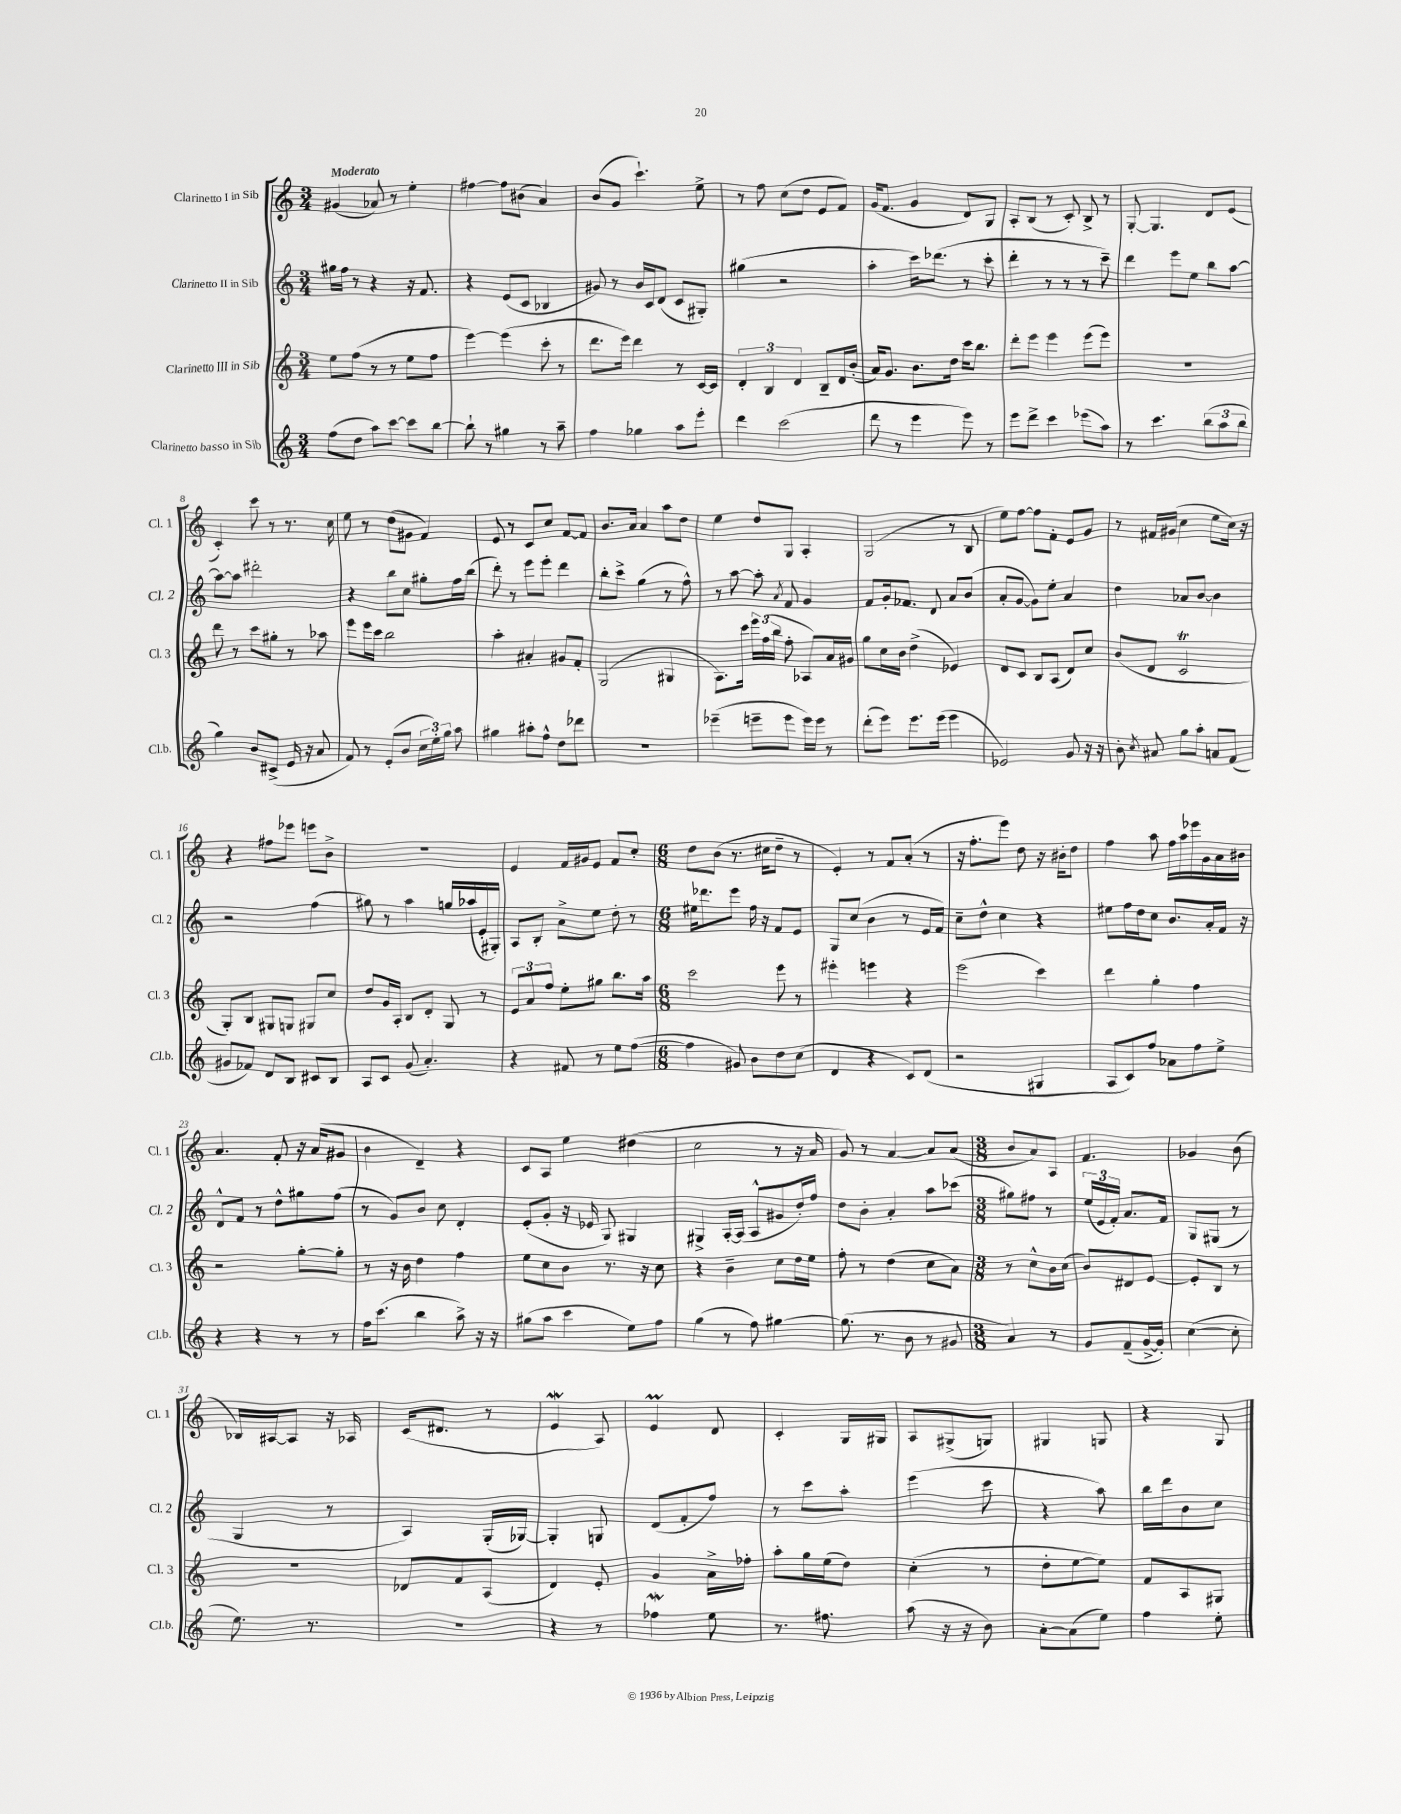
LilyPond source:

<<
\new StaffGroup <<
\new Staff = "s0" \with { instrumentName = "Clarinetto I in Sib" shortInstrumentName = "Cl. 1" } {
    \clef treble \key c \major \numericTimeSignature \time 3/4 \tempo "Moderato"
    \autoBeamOff gis'4( aes'8) r8 e''4-. |
    fis''4~ fis''8[ bis'8]( a'4) |
    b'8[( g'8] c'''4.-!) e''8-> |
    r8 f''8 c''8[( d''8] e'8[ f'8]) |
    g'16[( f'8.] g'4 d'8[) g8] |
    a8[-. b8]( r8 c'8-.) b8-> r8 |
    g8~-. g4. d'8[ e'8]( |
    c'4-.) c'''8 r8 r8. c''16 |
    e''8 r8 d''8[( gis'8] f'4) |
    e'8 r8 c'8[ c''8] f'8[~ f'8] |
    b'8.[ a'16] a'4 a''8[ d''8] |
    e''4 d''8[ g8] a4-. |
    g2( r8 b8 |
    e''8[) f''8]~ f''8[ f'8]-. e'8[ g'8] |
    r8 fis'16[ gis'16]( c''4 e''8[ c''16]) r16 |
    r4 fis''8[ ees'''8] e'''8[ b'8]-> |
    R2. |
    e'4 f'16[ gis'16 e'8] f'8[ c''8]-. |
    \numericTimeSignature \time 6/8 d''8[ b'8]( r8. cis''16[ d''8]-- r8 |
    e'4-.) r8 f'8[ a'8]-.( r8 |
    r16 f''8.[-. e'''8]) d''8 r16 bis'16[-. d''8] |
    f''4 a''8 f''16[ a''16 ees'''16 g'16 a'16 bis'16] |
    a'4. f'8-. r16 a'16[( gis'8] |
    b'4 d'4--) r4 |
    c'8[ a8] e''4 dis''4( |
    c''2 r8 r16 a'16 |
    g'8) r8 a'4~ a'8[ a'8]( |
    \numericTimeSignature \time 3/8 b'8[ a'8) a8] |
    f'4. |
    ges'4 b'8( |
    bes16[) ais16~ ais8] r16 aes16 |
    c'16[( dis'8.] r8 |
    e'4\mordent a8) |
    e'4\prall d'8 |
    c'4-. g16[ gis16] |
    a8[ gis8->( g8]) |
    gis4 g8 |
    r4 g8 \bar "|." |
}
\new Staff = "s1" \with { instrumentName = "Clarinetto II in Sib" shortInstrumentName = "Cl. 2" } {
    \clef treble \key c \major \numericTimeSignature \time 3/4
    \autoBeamOff gis''16[ f''16] r8 r4 r16 f'8. |
    r4 e'8[( c'8] bes4 |
    gis'8) r8 b'16[ c'16 d'8]( c'8[ gis8]-.) |
    gis''4( r2 |
    a''4-. c'''16[) des'''8.]( r8 c'''8-. |
    d'''4-. r8 r8 r8 c'''8--) |
    d'''4 e'''8[ e''8] b''8[ a''8]~ |
    a''8[~ a''8] dis'''2-. |
    r4 b''8[ c''8] gis''8[-. f''16 b''16]( |
    d'''8-.) r8 e'''8[ e'''8]-. d'''4 |
    b''8[-. c'''8]-> g''4( r8 f''8-^) |
    r8 a''8~ a''8-. \acciaccatura { a'8 } f'8 g'4 |
    f'8[ g'16-. fes'8.] d'8 a'8[ b'8]( |
    a'8[-. g'8]~ g'8[) e''8]-. a'4 |
    d''4 aes'8[ b'8]~ b'4 |
    r2 f''4( |
    gis''8) r8 a''4 g''16[ aes''16( e'16-. gis16]-.) |
    a8[ b8]-. a'8[-> e''8] d''8-. r8 |
    \numericTimeSignature \time 6/8 eis''16[ des'''8. e'''8] f''16 r16 f'8[ e'8] |
    g8[ c''8]( b'4 r8 e'16[ f'16]) |
    c''8[-- d''8]-^ c''4 r4 |
    eis''8[ f''16 d''16 c''8] b'8.[ a'16-. f'16] r16 |
    d'8[-^ f'8] r8 d''8[-^ gis''8 f''8]( |
    r8 g'8[) b'8] c''8 d'4-. |
    e'8[-.( g'8]-. r16 ees'16 g8) gis4 |
    gis4-> a16[~-. a16]( a8[-^ gis'8 d''16-.) f''16] |
    d''8[ b'8]-. a'4-. a''8[ ces'''8]( |
    \numericTimeSignature \time 3/8 gis''8[) fis''8] r8 |
    \tuplet 3/2 { e''16[( e'16 f'16]-.) } a'8.[ f'16] |
    g8[ gis8]( r8 |
    g4 r8 |
    a4) g16[-.( ges16]~) |
    ges4-. g8 |
    d'8[( f'8-. f''8]) |
    r8 c'''8[ a''8]-. |
    e'''4( c'''8 |
    r4 a''8) |
    b''16[ d'''16 b'8 c''8] \bar "|." |
}
\new Staff = "s2" \with { instrumentName = "Clarinetto III in Sib" shortInstrumentName = "Cl. 3" } {
    \clef treble \key c \major \numericTimeSignature \time 3/4
    \autoBeamOff e''8[ f''8]( r8 r8 e''8[ f''8] |
    e'''4~) e'''4( c'''8-. r8 |
    d'''8.[ e'''16]) d'''4 r8 c'16[~ c'16] |
    \tuplet 3/2 { d'4-. b4 d'4 } b8[-- d'16 b'16]-.( |
    a'16[) g'8.] b'8.[ d''16] c'''16[ b''8.] |
    d'''8[-. e'''8] e'''4 e'''8[( e'''8]) |
    R2. |
    d'''8 r8 c'''8[ gis''8]-. r8 aes''8 |
    e'''8[ e'''16 c'''16] b''2 |
    a''4-. ais'4-. gis'8[ f'8]-. |
    g2( gis4 |
    a8.[) c'''16] \tuplet 3/2 { e'''16[ f''16( b''16] } f''8-. aes8[) a'16 gis'16] |
    g''8[ c''16 b'16] d''4->( ees'4) |
    d'8[ c'8] b8[ a8]( d'8[) c''8] |
    b'8[( d'8] c'2\trill |
    g8[-.) b8] gis8[ g8] gis8[ c''8] |
    d''8[ g'16 a16]-. b8[ d'8]-. g8 r8 |
    \tuplet 3/2 { e'8[ a'8 f''8] } e''8[-. gis''8] b''8.[ a''16] |
    \numericTimeSignature \time 6/8 c'''2 e'''8 r8 |
    eis'''4-. e'''4 r4 |
    e'''2( c'''4) |
    d'''4 g''4-. f''4 |
    r2 g''8[~-. g''8]-. |
    r8 r16 b'16 d''4 f''4 |
    e''8[ c''8 b'8] r8. r16 c''8 |
    r4 b'4-- c''8[ d''16 e''16] |
    f''8-. r8 d''4( c''8[ a'8]) |
    \numericTimeSignature \time 3/8 r8 c''8[-^ b'16 c''16]( |
    b'8[) dis'8 e'8]~ |
    e'8[-. b8] r8 |
    R4. |
    des'8[ f'8 a8]( |
    d'4) e'8-. |
    g'4 a'16[-> fes''16]-. |
    a''8[-. g''16 e''16( d''8]) |
    c''4-.( r8 |
    d''8[-. e''8~ e''8]) |
    f'8[ a8 gis8] \bar "|." |
}
\new Staff = "s3" \with { instrumentName = "Clarinetto basso in Sib" shortInstrumentName = "Cl.b." } {
    \clef treble \key c \major \numericTimeSignature \time 3/4
    \autoBeamOff f''8[( d''8] a''8[) c'''8]~ c'''8[ b''8]~ |
    b''8-! r8 gis''4 r8 a''8-- |
    f''4 ges''4 a''8[ e'''8]-. |
    d'''4 c'''2( |
    d'''8 r8 e'''4 e'''8) r8 |
    e'''8[ d'''8]-> c'''4 ees'''8[( a''8]) |
    r8 c'''4. \tuplet 3/2 { b''8[( a''8 b''8] } |
    g''4) b'8[ cis'8]->( e'16 r16 a'8 |
    f'8) r8 e'8[-.( b'8] \tuplet 3/2 { c''16[ e''16-.) g''16] } a''8 |
    gis''4 ais''8[-. f''8]-^ d''8[ des'''8] |
    R2. |
    ees'''4--( e'''8[-- e'''8] e'''16[) e'''16] r8 |
    d'''8[-.( e'''8]) e'''8.[ e'''16]( e'''4 |
    ees'2) g'8 r16 r16 |
    b'8-. \acciaccatura { c''8 } ais'8 g''8[ a''8]-. a'8[ f'8]( |
    gis'8[ fes'8]) d'8[ b8] cis'8[ b8] |
    a8[ c'8] g'8( a'4.-.) |
    r4 fis'8 r8 e''8[ f''8]~( |
    \numericTimeSignature \time 6/8 f''4 gis'8) b'8[ d''8 c''8]( |
    d'4 r4 c'8[) d'8]( |
    r2 gis4 |
    a8[ c'8) f''8] aes'8[ f''8 e''8]-> |
    r4 r4 r8 r8 |
    f''16[ c'''8.]( b''4 a''8->) r16 r16 |
    gis''8[( a''8] c'''4 e''8[) f''8] |
    g''4( r8 f''8) gis''4~ |
    gis''8.( r8. b'8 r8 gis'8 |
    \numericTimeSignature \time 3/8 a'4) r8 |
    g'8[ f'8--( g'16~-> g'16]-.) |
    c''4~( c''8-. |
    e''8.) r8. |
    R4. |
    r4 r8 |
    fes''4\mordent e''8 |
    r8. fis''8. |
    a''8( r16 r16 b'8) |
    a'8[~-. a'8( e''8]) |
    f''4 e''8-. \bar "|." |
}
>>
>>
